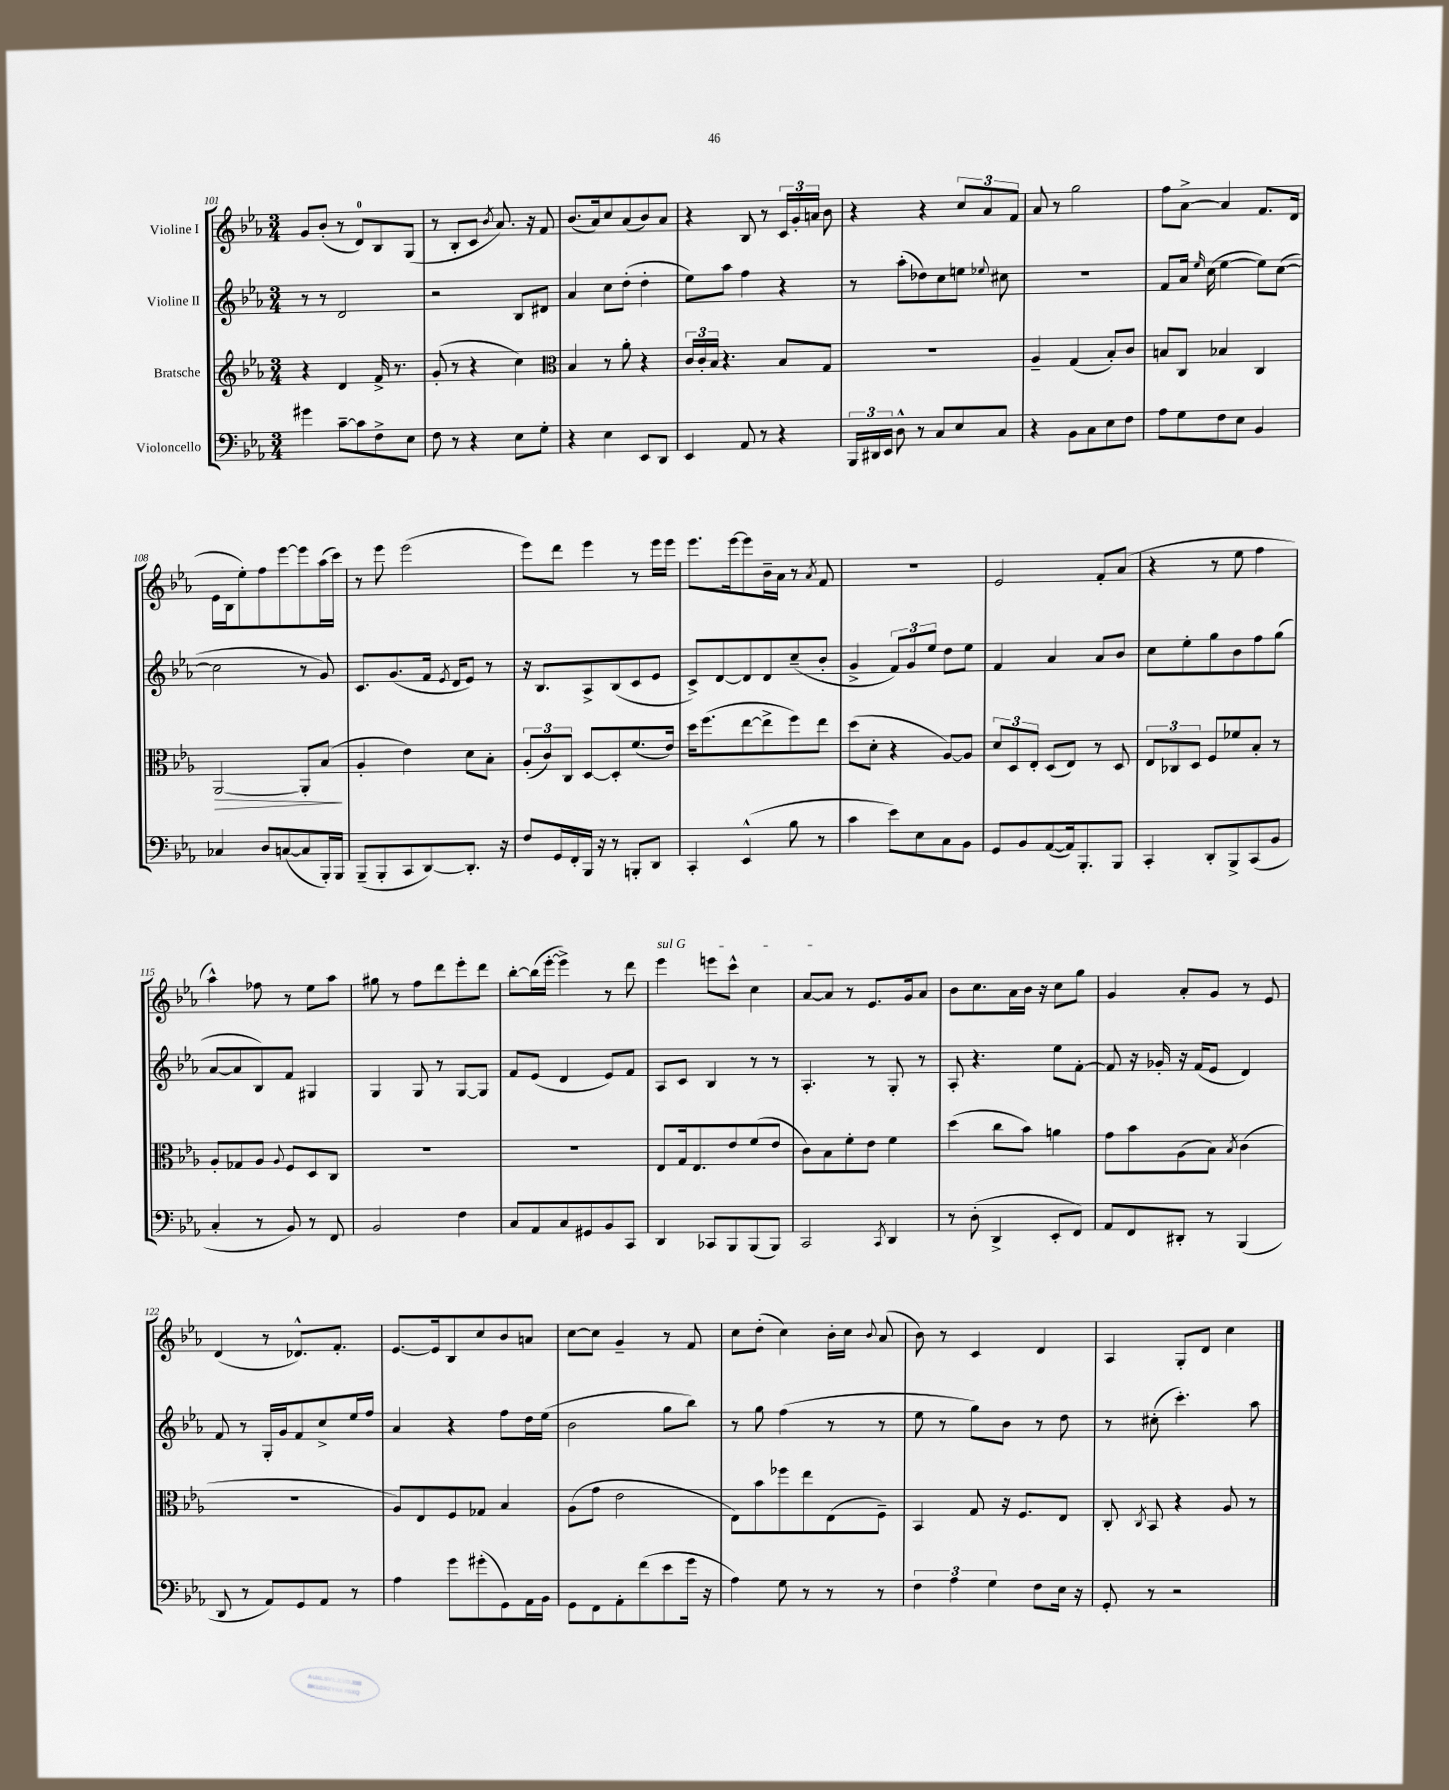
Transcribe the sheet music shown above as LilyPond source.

<<
\new StaffGroup <<
\new Staff = "s0" \with { instrumentName = "Violine I" } {
    \clef treble \key ees \major \numericTimeSignature \time 3/4
    \autoBeamOff g'8[ bes'8]-.( r8 d'8[-0) bes8 g8]( |
    r8 bes8[-. c'8] \acciaccatura { bes'8 } aes'8.) r16 f'8 |
    bes'8.[( aes'16) c''8 aes'8( bes'8) aes'8] |
    r4 bes8 r8 \tuplet 3/2 { c'16[ g'16-. a'16] } bes'8 |
    r4 r4 \tuplet 3/2 { c''8[ aes'8 f'8] } |
    aes'8 r8 g''2 |
    f''8[ aes'8]~-> aes'4 f'8.[ d'16]( |
    ees'16[ bes16 ees''8-.) f''8 ees'''8~ ees'''8 aes''16( c'''16]) |
    r8 ees'''8 ees'''2( |
    ees'''8[) d'''8] ees'''4 r8 ees'''16[ ees'''16] |
    ees'''8.[ ees'''16~ ees'''8 bes'16-- aes'16] r8 \acciaccatura { aes'8 } f'8 |
    R2. |
    ees'2 f'8[-. aes'8]( |
    r4 r8 ees''8 f''4 |
    aes''4-^) fes''8 r8 ees''8[ aes''8] |
    gis''8 r8 f''8[ d'''8 ees'''8-. d'''8] |
    bes''8[~-. bes''16( ees'''16]~-. ees'''4->) r8 d'''8 |
    \once \override TextSpanner.bound-details.left.text = \markup { \italic "sul G" } ees'''4\startTextSpan e'''8[ c'''8]-^ c''4 |
    aes'8[~ aes'8]\stopTextSpan r8 ees'8.[ g'16 aes'8] |
    bes'8[ c''8. aes'16 bes'16] r16 c''8[ g''8] |
    g'4 aes'8[-. g'8] r8 ees'8 |
    d'4( r8 des'8.[-^) f'8.]-. |
    ees'8.[~ ees'16 bes8 c''8 bes'8 a'8] |
    c''8[~ c''8] g'4-- r8 f'8 |
    c''8[ d''8]-.( c''4) bes'16[-. c''16] \appoggiatura { bes'8 } aes'8( |
    bes'8) r8 c'4 d'4 |
    aes4 g8[-. d'8] c''4 \bar "|." |
}
\new Staff = "s1" \with { instrumentName = "Violine II" } {
    \clef treble \key ees \major \numericTimeSignature \time 3/4
    \autoBeamOff r8 r8 d'2 |
    r2 bes8[ dis'8] |
    aes'4 c''8[ d''8]-.( d''4-. |
    ees''8[) aes''8] f''4 r4 |
    r8 aes''8[-.( des''8) c''8 e''8] \appoggiatura { ees''8 } cis''8 |
    R2. |
    f'8[ aes'16] \grace { ees''16 } c''16( ees''4~ ees''8[) c''8]~( |
    c''2 r8 g'8) |
    c'8.[ g'8.( f'16] \acciaccatura { ees'8 } d'16[ ees'8]) r8 |
    r16 bes8.[ aes8-> bes8( c'8 ees'8] |
    c'8[->) d'8~ d'8 d'8 c''8--( bes'8]-. |
    g'4-> \tuplet 3/2 { f'8[) g'8 ees''8] } d''8[ ees''8] |
    f'4 aes'4 aes'8[ bes'8] |
    c''8[ ees''8-. g''8 bes'8 f''8 g''8]( |
    aes'8[~ aes'8 bes8) f'8] gis4 |
    g4 g8 r8 g8[~ g8] |
    f'8[ ees'8]( d'4 ees'8[) f'8] |
    aes8[ c'8] bes4 r8 r8 |
    aes4.-. r8 g8-. r8 |
    aes8-. r4. ees''8[ f'8]~-. |
    f'8 r16 ges'16-. r16 f'16[( ees'8] d'4) |
    f'8 r8 g16[-. g'16 f'8 c''8-> ees''16 f''16] |
    aes'4 r4 f''8[ d''16 ees''16]( |
    bes'2 g''8[ bes''8]) |
    r8 g''8 f''4( r8 r8 |
    ees''8 r8 g''8[) bes'8] r8 d''8 |
    r8 cis''8-.( c'''4.-.) aes''8 \bar "|." |
}
\new Staff = "s2" \with { instrumentName = "Bratsche" } {
    \clef treble \key ees \major \numericTimeSignature \time 3/4
    \autoBeamOff r4 d'4 f'16-> r8. |
    g'8-.( r8 r4 c''4) |
    \clef alto bes4 r8 aes'8-. r4 |
    \tuplet 3/2 { c'16[ c'16-. bes16] } r4. bes8[ g8] |
    R2. |
    aes4-- g4( bes8[-.) c'8] |
    b8[ c8] bes4 c4 |
    aes,2~\> aes,8[-. bes8]\!( |
    aes4-. ees'4) d'8[ bes8]-. |
    \tuplet 3/2 { aes8[-.( c'8) c8] } d8[~ d8-. f'8.( ees'16]) |
    d''16[ f''8.( ees''8~ ees''8-> f''8) ees''8] |
    d''8[( d'8]-. r4 aes8[~) aes8] |
    \tuplet 3/2 { d'8[ d8 ees8]-. } d8[( ees8]) r8 d8 |
    \tuplet 3/2 { ees8[ ces8 d8] } f8[ fes'8 bes8]-. r8 |
    aes8[-. ges8 aes8] \appoggiatura { aes8 } f8[ d8 c8] |
    R2. |
    R2. |
    ees8[ g16 ees8. ees'8 f'8( ees'8] |
    c'8[) bes8 f'8-. ees'8] f'4 |
    d''4( c''8[ bes'8]) a'4 |
    g'8[ bes'8 aes8( bes8]) \acciaccatura { bes8 } c'4( |
    R2. |
    aes8[) ees8 f8 ges8] bes4 |
    aes8[( g'8] ees'2 |
    ees8[) bes'8 fes''8 ees''8 ees8( f8]--) |
    bes,4 g8 r16 f8.[ ees8] |
    c8-. \acciaccatura { c8 } bes,8 r4 aes8 r8 \bar "|." |
}
\new Staff = "s3" \with { instrumentName = "Violoncello" } {
    \clef bass \key ees \major \numericTimeSignature \time 3/4
    \autoBeamOff gis'4 c'8[~-- c'8 f8-> ees8] |
    f8 r8 r4 ees8[ g8]-. |
    r4 ees4 ees,8[ d,8] |
    ees,4 aes,8 r8 r4 |
    \tuplet 3/2 { bes,,16[ dis,16 ees,16] } d8-^ r8 c8[ ees8 c8] |
    r4 bes,8[ c8 ees8 f8] |
    aes8[ g8 f8 ees8] bes,4 |
    ces4 d8[ c8~( c8 bes,,16-.) bes,,16] |
    bes,,8[--( bes,,8-. c,8 d,8~) d,8.]-. r16 |
    f8[ g,16 f,16-. bes,,16] r16 r8 b,,8[-. d,8] |
    c,4-. ees,4-^( bes8 r8 |
    c'4 ees'8[) ees8 c8 bes,8] |
    g,8[ bes,8 aes,8~( aes,16) bes,,8.-. bes,,8] |
    c,4-. d,8[-. bes,,8-> c,8( bes,8] |
    c4-. r8 bes,8) r8 f,8 |
    bes,2 f4 |
    c8[ aes,8 c8 gis,8 bes,8 c,8] |
    d,4 ces,8[ bes,,8 bes,,8( bes,,8]) |
    c,2 \acciaccatura { c,8 } d,4 |
    r8 d8-.( d,4-> ees,8[-. f,8]) |
    aes,8[ f,8 dis,8]-. r8 bes,,4( |
    d,8 r8 aes,8[) g,8 aes,8] r8 |
    aes4 g'8[ gis'8-.( g,8) aes,16 bes,16] |
    g,8[ f,8 aes,8-. f'8( ees'8 g'16] r16 |
    aes4) g8 r8 r8 r8 |
    \tuplet 3/2 { f4 aes4 g4 } f8[ ees16] r16 |
    g,8-. r8 r2 \bar "|." |
}
>>
>>
\layout { \context { \Score currentBarNumber = #101 } }
